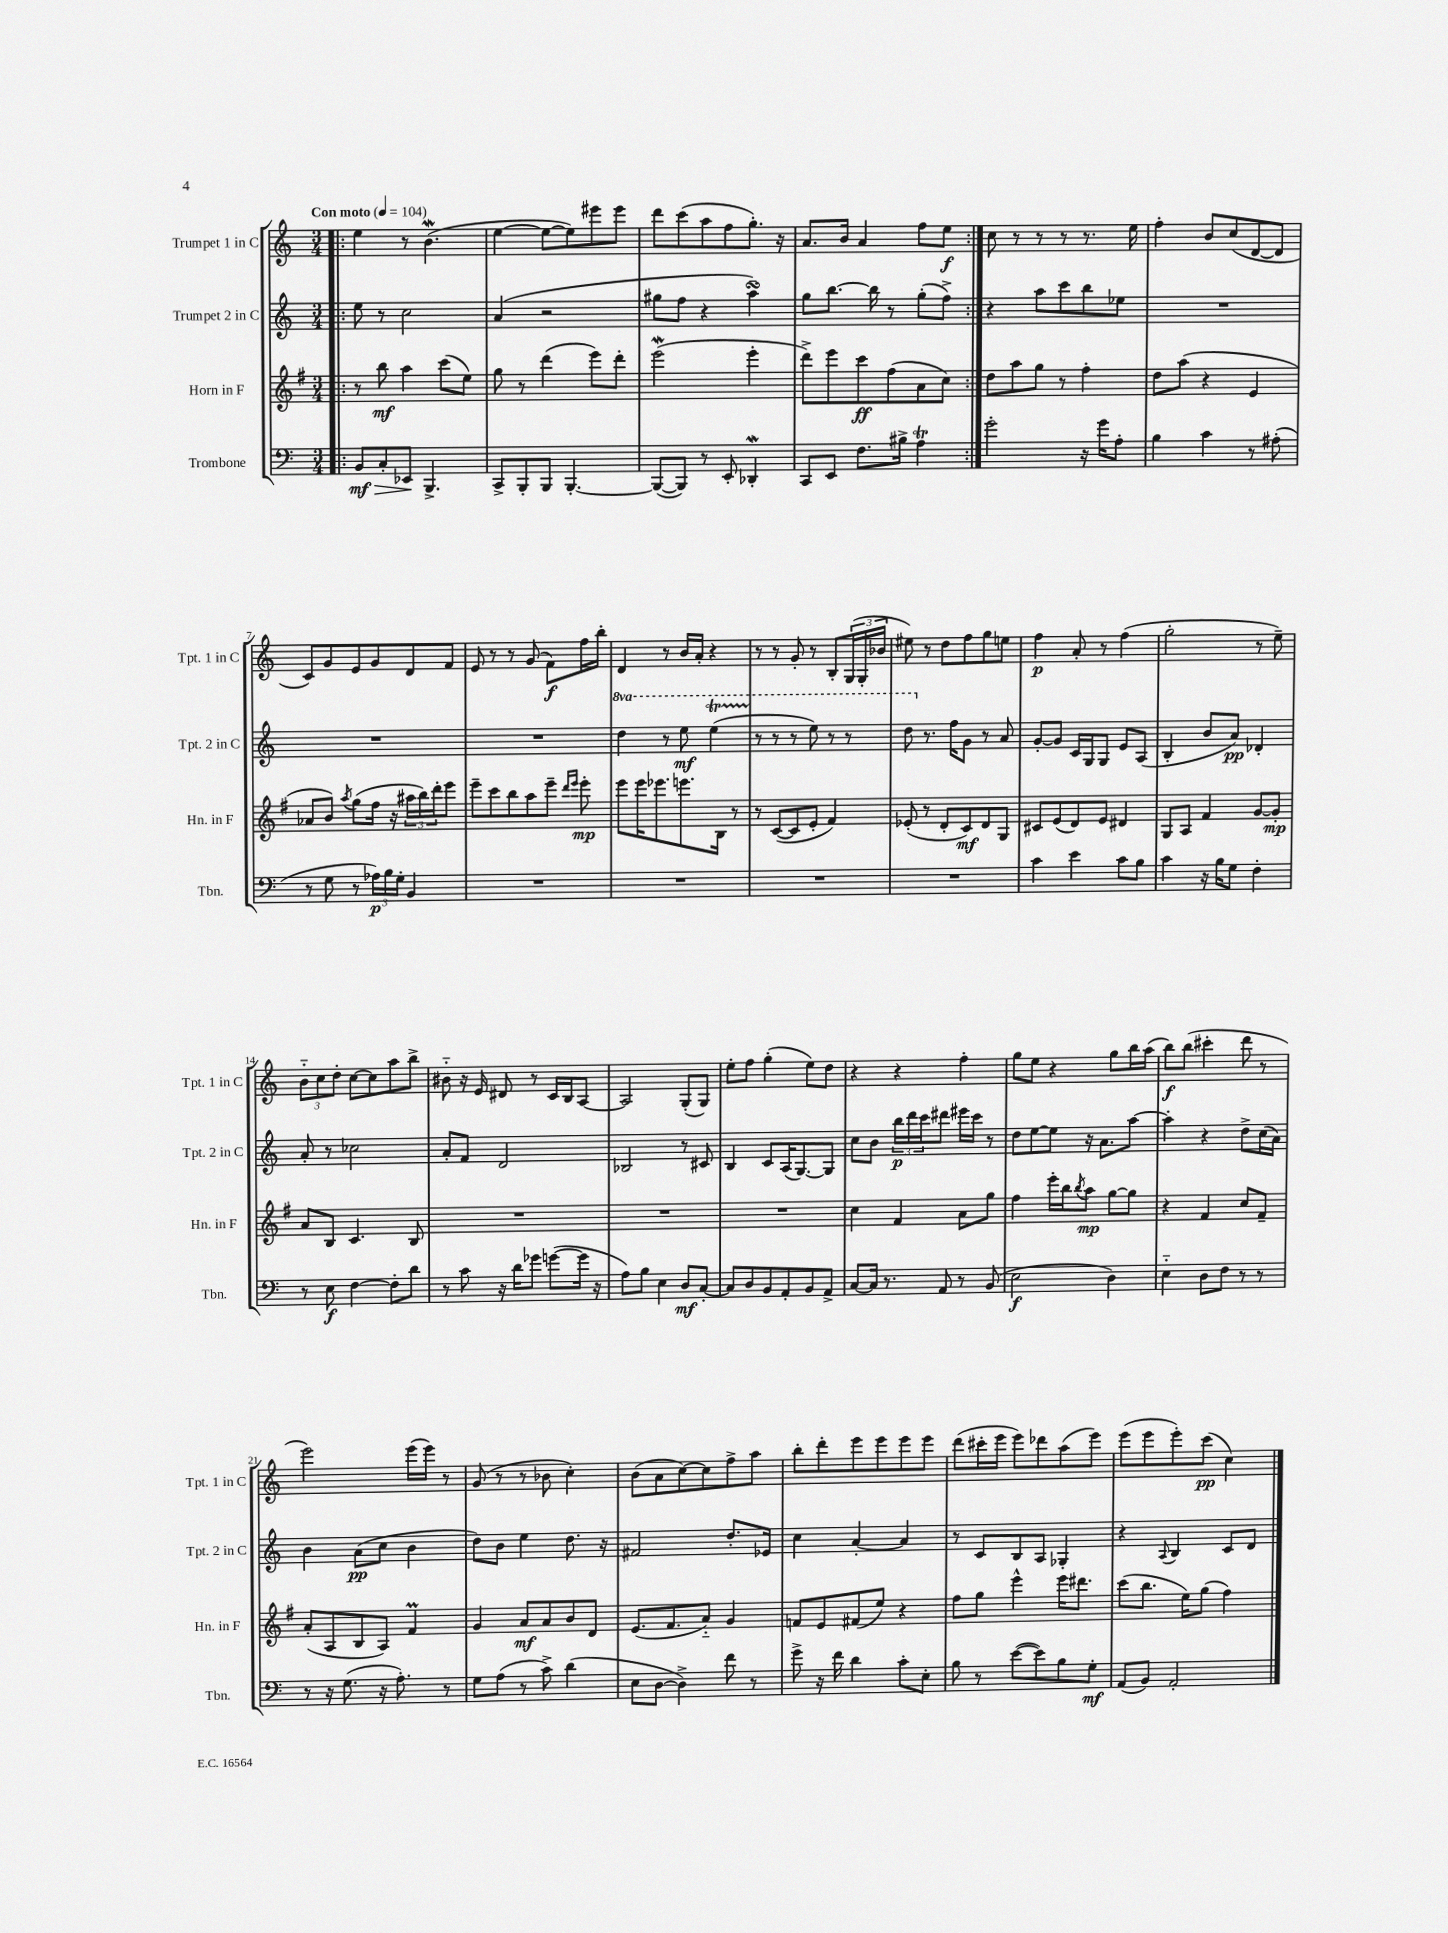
<<
\new StaffGroup <<
\new Staff = "s0" \with { instrumentName = "Trumpet 1 in C" shortInstrumentName = "Tpt. 1 in C" } {
    \clef treble \key c \major \numericTimeSignature \time 3/4 \tempo "Con moto" 4 = 104
    \repeat volta 2 { \bar ".|:" e''4 r8 b'4.\mordent( |
    e''4~ e''8~ e''8) eis'''8 eis'''8 |
    d'''8 c'''8( a''8 f''8 g''8.-.) r16 |
    a'8. b'16 a'4 f''8 e''8\f | }
    c''8 r8 r8 r8 r8. e''16 |
    f''4-. b'8 c''8( d'8~ d'8 |
    c'8) g'8 e'8 g'8 d'8 f'8 |
    e'8 r8 r8 g'8( f'8\f) f''16 b''16-. |
    d'4 r8 b'16 a'16-. r4 |
    r8 r8 g'8-. r8 b8-. \tuplet 3/2 { g16( g16-. bes'16 } |
    eis''8) r8 d''8 f''8 g''8 e''8 |
    f''4\p a'8-. r8 f''4( |
    g''2-. r8 e''8--) |
    \tuplet 3/2 { b'8-_ c''8 d''8-. } c''8~ c''8 a''8 b''8-> |
    bis'8-_ r16 e'16 dis'8 r8 c'16 b16 a8~ |
    a2 g8-.( g8) |
    e''8-. f''8 g''4-.( e''8) d''8 |
    r4 r4 f''4-. |
    g''8 e''8 r4 g''8 b''16 a''16( |
    b''8\f) b''8( cis'''4-. d'''8 r8 |
    e'''2) e'''16( e'''16) r8 |
    g'8( r8 r8 bes'8 c''4-.) |
    b'8( a'8 c''8~) c''8 f''8-> a''8 |
    b''8-. d'''8-. e'''8 e'''8 e'''8 e'''8 |
    d'''8( cis'''16-. e'''16 e'''8) des'''8 a''8( e'''8) |
    e'''8( e'''8 e'''8-.) c'''8\pp( c''4) \bar "|." |
}
\new Staff = "s1" \with { instrumentName = "Trumpet 2 in C" shortInstrumentName = "Tpt. 2 in C" } {
    \clef treble \key c \major \numericTimeSignature \time 3/4 \set Staff.ottavationMarkups = #ottavation-simple-ordinals
    \repeat volta 2 { \bar ".|:" e''8 r8 c''2 |
    a'4( r2 |
    gis''8 f''8 r4 a''4-_\turn) |
    g''8 b''8.~ b''16 r8 g''8-.( f''8->) | }
    r4 a''8 c'''8 b''8 ees''8 |
    R2. |
    R2. |
    R2. |
    \ottava #1 d'''4 r8 e'''8\mf e'''4\startTrillSpan( |
    r8\stopTrillSpan r8 r8 e'''8) r8 r8 |
    d'''8 \ottava #0 r8. f''16 g'8 r8 a'8 |
    g'8~-. g'8 c'16 g16 g8 e'8 a8( |
    b4-. b'8 a'8\pp) des'4-. |
    a'8-. r8 ces''2 |
    a'8-. f'8 d'2 |
    bes2 r8 cis'8 |
    b4 c'8 a16( g8.~) g8 |
    c''8 b'8 \tuplet 3/2 { b''16\p d'''16 c'''16 } dis'''8 eis'''16 c'''16 r8 |
    d''8 e''8~ e''8 r16 a'8. a''8~ |
    a''4-. r4 d''8-> c''16( a'16) |
    b'4 a'8\pp( c''8 b'4 |
    d''8) b'8 e''4 d''8. r16 |
    fis'2 d''8.-. ees'16 |
    c''4 a'4~-. a'4 |
    r8 c'8 b8 a8 ges4-. |
    r4 \appoggiatura { a8 } b4 c'8 d'8 \bar "|." |
}
\new Staff = "s2" \with { instrumentName = "Horn in F" shortInstrumentName = "Hn. in F" } {
    \clef treble \key g \major \numericTimeSignature \time 3/4
    \repeat volta 2 { \bar ".|:" r8 b''8\mf a''4 c'''8( e''8) |
    g''8 r8 d'''4( e'''8) d'''8-. |
    e'''2\mordent( e'''4-. |
    d'''8->) e'''8 c'''8\ff fis''8( a'8 c''8) | }
    d''8 a''8 g''8 r8 fis''4-. |
    d''8 a''8( r4 e'4 |
    aes'8 b'8) \acciaccatura { a''8 } g''8( fis''16 r16 \tuplet 3/2 { ais''16 b''16) d'''16-. } e'''8 |
    e'''8-- c'''8 b''8 a''8 e'''8-- \grace { d'''16 e'''16 } e'''8-.\mp |
    e'''8 e'''16 ees'''8. e'''8. b16 r8 |
    r8 c'8~( c'8 e'8-. fis'4) |
    ees'8-.( r8 d'8-. c'8\mf) d'8 g8 |
    cis'8 e'8( d'8) e'8 dis'4 |
    g8 a8 fis'4 g'8~ g'8-.\mp |
    a'8 b8 c'4. b8 |
    R2. |
    R2. |
    R2. |
    c''4 fis'4 a'8 g''8 |
    fis''4 e'''16-. b''16 \acciaccatura { b''8 } a''8\mp g''8~ g''8 |
    r4 fis'4 c''8 fis'8-- |
    a'8-.( a8 b8 a8) fis'4\prall |
    g'4 a'8\mf a'8 b'8 d'8 |
    e'8.( fis'8. a'8-_) g'4 |
    f'8 e'8 fis'8( e''8) r4 |
    fis''8 g''8 e'''4-^ e'''16 dis'''8. |
    c'''8( b''8. e''16) g''8( fis''4) \bar "|." |
}
\new Staff = "s3" \with { instrumentName = "Trombone" shortInstrumentName = "Tbn." } {
    \clef bass \key c \major \numericTimeSignature \time 3/4
    \repeat volta 2 { \bar ".|:" b,8\mf\> c8-. ees,8\! b,,4.-> |
    c,8-> b,,8-. b,,8 b,,4.~-. |
    b,,8~( b,,8) r8 e,8-. des,4-.\mordent |
    c,8 e,8 f8. bis16-> a4\trill | }
    g'2-. r16 g'16 a8-. |
    b4 c'4 r8 ais8-.( |
    r8 g8 r8 \tuplet 3/2 { aes16\p) b16 g16-. } b,4 |
    R2. |
    R2. |
    R2. |
    R2. |
    c'4 e'4 c'8 b8 |
    c'4 r16 b16 g8 f4-. |
    r8 e8\f f4~ f8-. d'8 |
    r8 c'8 r16 d'16 ges'8 g'8~( g'16 r16 |
    a8) b8 e4 d8\mf c8~-. |
    c8 d8 b,8 a,8-. b,8 a,8-> |
    c8~ c16 r8. a,8 r8 b,8( |
    e2\f d4) |
    e4-_ d8 f8 r8 r8 |
    r8 r16 g8.( r16 a8.-.) r8 |
    g8 a8( r8 c'8->) d'4( |
    e8 d8~ d4->) f'8 r8 |
    g'8-> r16 f'16 d'4 c'8-. e8-. |
    b8 r8 e'8~( e'8) b8 g8-.\mf |
    a,8( b,8) a,2-. \bar "|." |
}
>>
>>
